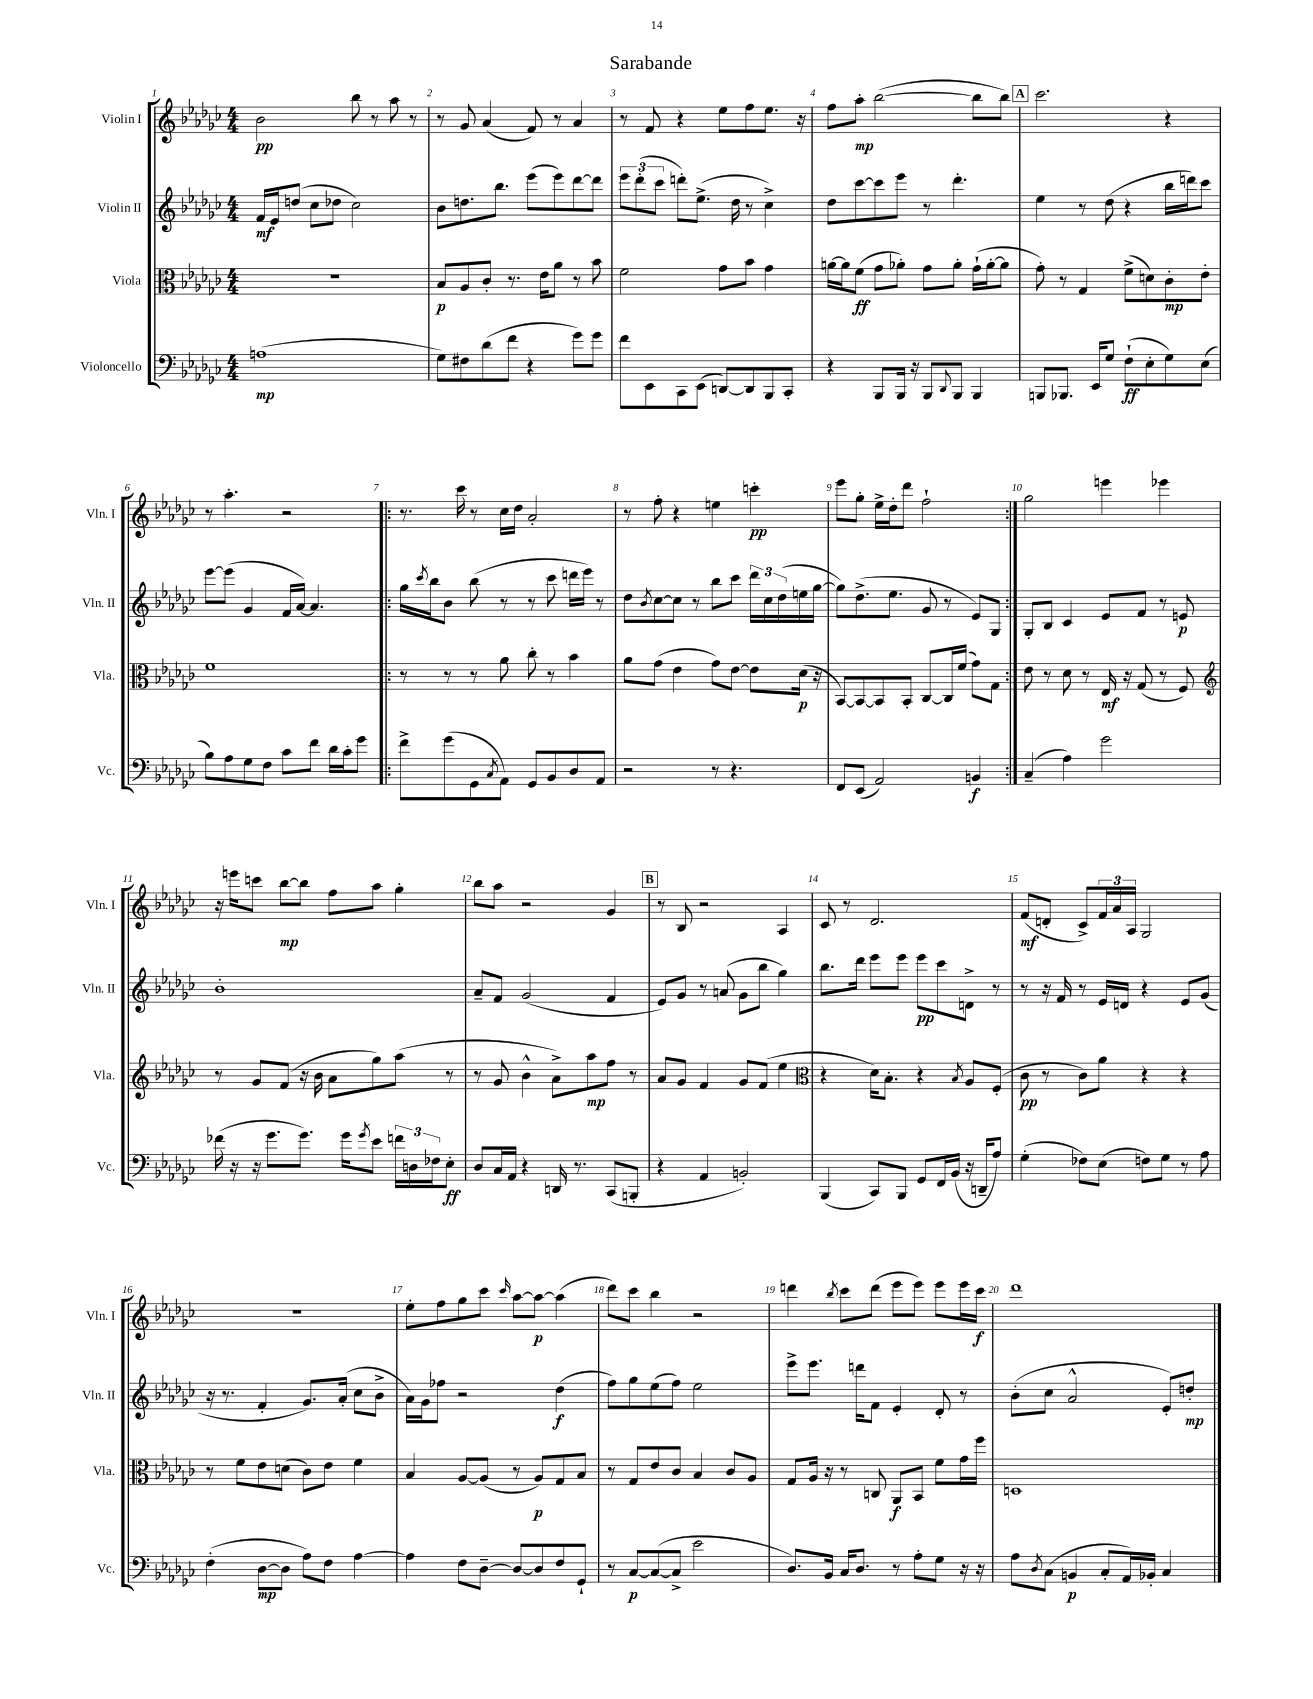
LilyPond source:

\header { title = "Sarabande" }
<<
\new StaffGroup <<
\new Staff = "s0" \with { instrumentName = "Violin I" shortInstrumentName = "Vln. I" } {
    \clef treble \key ges \major \numericTimeSignature \time 4/4
    bes'2\pp bes''8 r8 aes''8 r8 |
    r8 ges'8 aes'4( f'8) r8 aes'4 |
    r8 f'8 r4 ees''8 f''8 ees''8. r16 |
    f''8 aes''8-.\mp bes''2~( bes''8 bes''8) |
    \mark \markup { \box "A" } ces'''2. r4 |
    r8 aes''4.-. r2 |
    \repeat volta 2 { r8. ces'''16 r8 ces''16 des''16 aes'2-. |
    r8 f''8-. r4 e''4 c'''4-.\pp |
    ees'''8 ges''8-. ees''16-> des''16-. des'''8 f''2-! | }
    ges''2 e'''4 ees'''4 |
    r16 e'''16 c'''8 bes''8~\mp bes''8 f''8 aes''8 ges''4-. |
    bes''8 aes''8 r2 ges'4 |
    \mark \markup { \box "B" } r8 bes8 r2 aes4 |
    ces'8 r8 des'2. |
    f'8\mf( d'8-. ces'8->) \tuplet 3/2 { f'16 aes'16 aes16 } ges2 |
    R1 |
    ees''8-. f''8 ges''8 ces'''8 \grace { ces'''16 } aes''8~ aes''8~\p aes''4( |
    des'''8) ces'''8 bes''4 r2 |
    d'''4 \acciaccatura { bes''8 } ces'''8 d'''8( ees'''8 ees'''8) ees'''8 ees'''16 ces'''16\f |
    des'''1 \bar "|." |
}
\new Staff = "s1" \with { instrumentName = "Violin II" shortInstrumentName = "Vln. II" } {
    \clef treble \key ges \major \numericTimeSignature \time 4/4
    f'16\mf ees'16 d''8( ces''8 des''8 ces''2) |
    bes'8 d''8. bes''8. ees'''8( ees'''8) des'''8~ des'''8 |
    \tuplet 3/2 { ees'''8 des'''8-.( ces'''8 } d'''8-.) ees''8.->( des''16 r8 ces''4->) |
    des''8 ces'''8~ ces'''8 ees'''8 r8 des'''4.-. |
    \mark \markup { \box "A" } ees''4 r8 des''8( r4 bes''16 d'''16) ces'''8 |
    ees'''8~ ees'''8( ges'4 f'16 aes'16~) aes'4. |
    \repeat volta 2 { ges''16 \acciaccatura { ces'''8 } bes''16 bes'8 bes''8( r8 r8 ces'''8 d'''16 ees'''16) r8 |
    des''8 \acciaccatura { bes'8 } ces''8~ ces''8 r8 bes''8 ces'''8 \tuplet 3/2 { des'''16 ces''16 des''16( } e''16 ges''16~ |
    ges''8) des''8.->( ees''8. ges'8 r8 ees'8) ges8 | }
    ges8-. bes8 ces'4 ees'8 f'8 r8 e'8\p |
    bes'1-. |
    aes'8-- f'8 ges'2( f'4 |
    \mark \markup { \box "B" } ees'8) ges'8 r8 a'8( ges'8 bes''8 ges''4) |
    bes''8. des'''16 ees'''8 ees'''8 ees'''8\pp ces'''8 d'8-> r8 |
    r8 r16 f'16 r8 ees'16 d'16 r4 ees'8 ges'8( |
    r16 r8. f'4-. ges'8.) aes'16-.( ces''8 bes'8-> |
    aes'16) ges'16 fes''8 r2 des''4\f( |
    f''8) ges''8 ees''8( f''8) ees''2 |
    ees'''8-> ees'''8. d'''16 f'8 ees'4-. des'8-. r8 |
    bes'8-.( ces''8 aes'2-^ ees'8-.) d''8-.\mp \bar "|." |
}
\new Staff = "s2" \with { instrumentName = "Viola" shortInstrumentName = "Vla." } {
    \clef alto \key ges \major \numericTimeSignature \time 4/4
    r1 |
    bes8\p aes8 ces'8-. r8. ees'16 aes'8 r8 bes'8 |
    f'2 ges'8 bes'8 ges'4 |
    a'16~ a'16 f'8\ff( ges'8 aes'8-.) ges'8 aes'8-. ges'16-!( aes'16~-. aes'8 |
    \mark \markup { \box "A" } ges'8-.) r8 ges4 f'8->( d'8) ces'8-.\mp ees'8-. |
    f'1 |
    \repeat volta 2 { r8 r8 r8 aes'8 ces''8-. r8 bes'4 |
    aes'8 ges'8( ees'4 ges'8) ees'8~ ees'8 des'16\p( r16 |
    bes,8~) bes,8~ bes,8 bes,8-. ces8~ ces16 f'16( ges'8) ges8 | }
    ees'8 r8 des'8 r8 ees16\mf r16 ges8( r8 f8) |
    \clef treble r8 ges'8 f'8( r16 bes'16 aes'8 ges''8) aes''8( r8 |
    r8 ges'8 bes'4-^ aes'8->) aes''8\mp f''8 r8 |
    \mark \markup { \box "B" } aes'8 ges'8 f'4 ges'8 f'8( ees''4 |
    \clef alto r4 des'16) bes8.-. r4 \acciaccatura { bes8 } aes8 f8-.( |
    ces'8\pp r8 ces'8) aes'8 r4 r4 |
    r8 f'8 ees'8 d'8( ces'8) ees'8 f'4 |
    bes4 aes8~ aes8( r8 aes8\p) ges8 bes8 |
    r8 ges8 ees'8 ces'8 bes4 ces'8 aes8 |
    ges8 aes16 r16 r8 c8 aes,8\f bes,8 f'8 ges'16 f''16 |
    d1 \bar "|." |
}
\new Staff = "s3" \with { instrumentName = "Violoncello" shortInstrumentName = "Vc." } {
    \clef bass \key ges \major \numericTimeSignature \time 4/4
    a1\mp( |
    ges8) fis8 des'8( f'8 r4 ges'8) ges'8 |
    f'8 ees,8 ces,8 ees,8( d,8~) d,8 bes,,8 ces,8-. |
    r4 bes,,8 bes,,16 r16 bes,,8 \appoggiatura { des,8 } bes,,8 bes,,4 |
    \mark \markup { \box "A" } b,,8 bes,,8. ees,16 ges8 f8-!\ff( ees8-. ges8) ees8( |
    bes8) aes8 ges8 f8 ces'8 f'8 des'16 ces'16-. ges'8 |
    \repeat volta 2 { f'8-> ges'8( ges,8 \acciaccatura { ces8 } aes,8) ges,8 bes,8 des8 aes,8 |
    r2 r8 r4. |
    f,8 ees,8( aes,2) b,4\f | }
    ces4--( aes4) ges'2 |
    fes'16( r16 r16 ges'8. ges'8.) ges'16 \acciaccatura { ges'8 } ees'8 \tuplet 3/2 { f'16 d16 fes16 } ees8-.\ff |
    des8 ces16 aes,16 r4 d,16 r8. ces,8( b,,8-. |
    \mark \markup { \box "B" } r4 aes,4 b,2-.) |
    bes,,4( ces,8) bes,,8 ges,8 f,16 bes,16( r16 d,16-- aes8) |
    ges4-.( fes8) ees8( f8) ges8 r8 aes8 |
    f4-.( des8~\mp des8 aes8) f8 aes4~ |
    aes4 f8 des8~-- des8~ des8 f8 ges,8-! |
    r8 ces8~\p ces8~( ces8-> ees'2 |
    des8.) bes,16 ces16 des8. r8 aes8-. ges8 r16 r16 |
    aes8 \acciaccatura { des8 } ces8( b,4\p ces8-. aes,16) bes,16-. ces4 \bar "|." |
}
>>
>>
\layout { \context { \Score \override BarNumber.break-visibility = ##(#f #t #t) barNumberVisibility = #all-bar-numbers-visible } }
